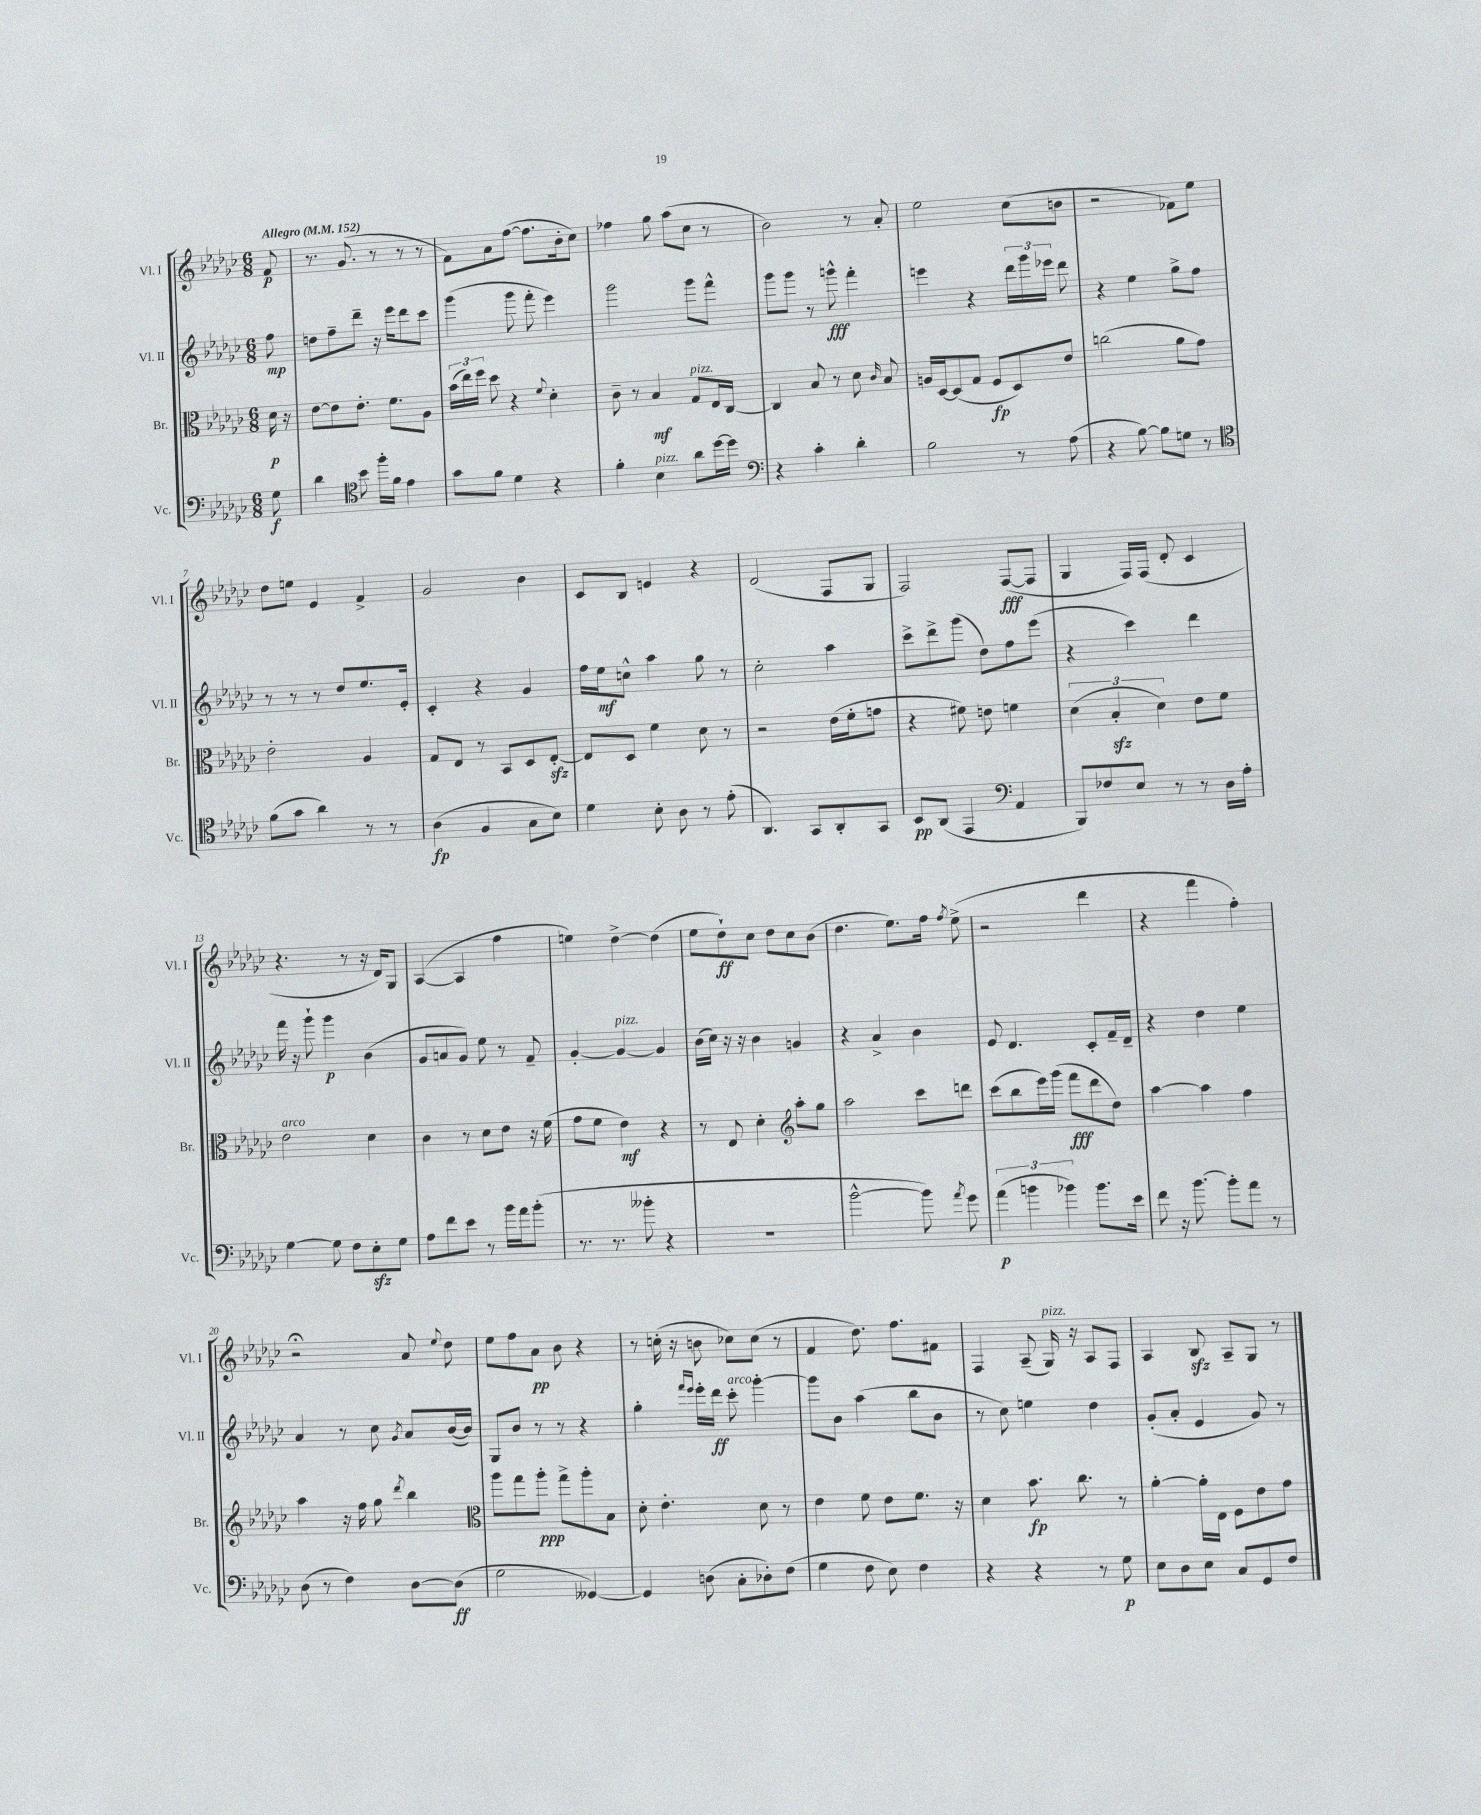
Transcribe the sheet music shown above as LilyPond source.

<<
\new StaffGroup <<
\new Staff = "s0" \with { instrumentName = "Vl. I" shortInstrumentName = "Vl. I" } {
    \clef treble \key ges \major \numericTimeSignature \time 6/8 \partial 8 \tempo "Allegro" 4 = 152
    \autoBeamOff f'8\p |
    r8. ges'8.( r8 r8 r8 |
    f'8[) aes'8 f''8]~( f''8.[ bes'16-. ces''8]) |
    fes''4 ges''8 aes''8[( ces''8] r8 |
    bes'2) r8 aes'8-. |
    ees''2 ces''8[( b'8] |
    r2 fes'8[) ees''8] |
    des''8[ e''8] ees'4 f'4-> |
    ges'2 bes'4 |
    ces'8[ bes8] e'4 r4 |
    des'2( f8[ ges8] |
    f2) f8[~\fff( f8] |
    ges4 f16[) f16]( des'8-. ces'4 |
    r4. r8 r16 des'16[) ges8] |
    aes4~( aes4 f''4 |
    e''4) des''4~-> des''4( |
    ees''8[ des''8-!\ff) ces''8] des''8[ ces''8 bes'8]( |
    des''4. ees''8.[) f''16] \acciaccatura { f''8 } ees''8->( |
    r2 des'''4 |
    r4 f'''4 f''4-.) |
    r2\fermata aes'8 \appoggiatura { ees''8 } des''8 |
    ees''8[ f''8 aes'8]\pp bes'8 r4 |
    r8 c''16-.( r16 b'8 ces''8[) ces''8]( r8 |
    f'4 des''8.) f''8.[ fis'8] |
    f4 aes8--( ges16^\markup { \italic "pizz." }) r16 aes8[ f8] |
    aes4 bes8\sfz aes8[-- ges8] r8 \bar "|." |
}
\new Staff = "s1" \with { instrumentName = "Vl. II" shortInstrumentName = "Vl. II" } {
    \clef treble \key ges \major \numericTimeSignature \time 6/8 \partial 8
    \autoBeamOff f''8\mp |
    d''8[ f''8-- des'''8]-- r16 ees'''16[ des'''8 ces'''8] |
    ges'''4( ges'''8 f'''8-. ees'''4) |
    ges'''2 ges'''8[ f'''8]-^ |
    ges'''8[ ges'''8] r8 g'''8-^\fff f'''4-. |
    e'''4 r4 \tuplet 3/2 { des'''16[ ges'''16 ees'''16] } des'''8 |
    r4 ees''4 ges''8[-> f''8] |
    r8 r8 r8 des''8[ ees''8. ees'16]-. |
    ces'4-. r4 ges'4 |
    f''16[ ees''16\mf c''8]-^ aes''4 ges''8 r8 |
    ces''2-. aes''4 |
    ces'''8[-> des'''8-> ges'''8]( des''8[) f''8 ees'''8]( |
    r4 ces'''4) des'''4 |
    f'''16 r16 ges'''8-! ges'''4\p bes'4( |
    ges'8[ a'8 ges'8]) ees''8 r8 f'8-- |
    ges'4~-. ges'4~^\markup { \italic "pizz." } ges'4 |
    bes'16[( ces''16]) r16 r16 bes'4 g'4 |
    r4 aes'4-> bes'4 |
    ees'8 des'4. ces'8[-. f'16-- des'16]-- |
    r4 des''4 ees''4 |
    aes'4 r8 ces''8 \acciaccatura { ges'8 } aes'8[ bes'16~( bes'16]) |
    ges8[ bes'8] r8 r8 r4 |
    ges''4-. \grace { f'''16[ ees'''16] } ees'''16[-. des'''16]\ff ces'''8-.^\markup { \italic "arco" } ges'''4~-. |
    ges'''8[ bes'8] aes''4( bes''8[ bes'8] |
    r8 ces''8) e''4 des''4 |
    ges'8[-.( aes'8]-. ees'4 ges'8) r8 \bar "|." |
}
\new Staff = "s2" \with { instrumentName = "Br." shortInstrumentName = "Br." } {
    \clef alto \key ges \major \numericTimeSignature \time 6/8 \partial 8
    \autoBeamOff des'16\p r16 |
    ees'8[~ ees'8 ees'8.]-. f'8.[ aes8] |
    \tuplet 3/2 { bes'16[( ees''16) f''16] } des''8 r4 \appoggiatura { f'8 } des'4-. |
    ces'8-- r8 bes4\mf ges8[^\markup { \italic "pizz." } ees16 ces16]~ |
    ces4 bes8 r8 des'8 \grace { ces'16 } bes8 |
    a16[ des16~ des8( ges8] f8[\fp des8) ees'8] |
    c''2( aes'8[ ges'8]) |
    ees'2-. aes4 |
    ges8[ ees8] r8 bes,8[ des8 ees8]~-.\sfz |
    ees8[ des8] f'4 des'8 r8 |
    r2 ees'16[( f'16-. g'8] |
    r4 fis'8) e'8 f'4 |
    \tuplet 3/2 { des'4( bes4-.\sfz des'4) } ees'8[ f'8] |
    ees'2^\markup { \italic "arco" } des'4 |
    ces'4 r8 des'8[ ees'8] r16 f'16( |
    ges'8[ f'8] ees'4\mf) r4 |
    r8 ees8 des'4-. \clef treble aes''8[-. ges''8] |
    aes''2 ces'''8[ d'''8] |
    ces'''8[( bes''8 ees'''16) ges'''16]( f'''8[\fff des'''8 des''8]) |
    aes''4~ aes''4 f''4 |
    aes''4 r16 f''16 ges''8 \acciaccatura { des'''8 } bes''4 |
    \clef alto aes''8[ ges''8 aes''8]-.\ppp ges''8[-> aes''8-. bes8] |
    des'8-. ees'4.-. des'8 r8 |
    ees'4 f'8 ees'8[ f'8.] r16 |
    des'4 bes'8.\fp ces''8. r8 |
    aes'4~-. aes'16[-. ees16] f8[ ees'8 ges'8] \bar "|." |
}
\new Staff = "s3" \with { instrumentName = "Vc." shortInstrumentName = "Vc." } {
    \clef bass \key ges \major \numericTimeSignature \time 6/8 \partial 8
    \autoBeamOff ges8\f |
    des'4 \clef tenor bes'8 f''16[-. f'16] ees'4 |
    ges'8[ f'8] des'4 r4 |
    f'4-. bes4^\markup { \italic "pizz." } aes'8[ des''16~ des''16] |
    \clef bass r4 ces'4-. des'4-. |
    bes2 r8 aes8( |
    r4 bes8~) bes8[ g8] r8 |
    \clef tenor f'8[( ges'8] aes'4) r8 r8 |
    aes4\fp( f4 ges8[ bes8]) |
    des'4 bes8-. aes8 r8 ees'8-.( |
    aes,4.) ges,8[ aes,8-. ges,8] |
    bes,8[\pp aes,8]( ees,4 \clef bass aes,4 |
    bes,,8[) fes8 ees8] r8 r8 des16[ aes16]-. |
    ges4~ ges8 f8[ ees8-.\sfz ges8] |
    aes8[ f'8 ees'8] r8 bes'16[ aes'16 bes'8]-.( |
    r8. r8. beses'8-. r4 |
    R2. |
    bes'2~-^ bes'8) \acciaccatura { aes'8 } ges'8 |
    \tuplet 3/2 { aes'4\p( b'4 bes'4) } bes'8.[ ees'16] |
    f'8 r16 bes'8.~ bes'8[-. aes'8] r8 |
    des8( r8 f4) des8[~ des8]\ff( |
    ges2 geses,4~) |
    geses,4 d8( ces8[-. des8-.) f8]( |
    ges4 f8 ees8) f4 |
    r4 r4 r8 ges8\p |
    ees8[ des8 ees8] ces8[ ges,8 f8] \bar "|." |
}
>>
>>
